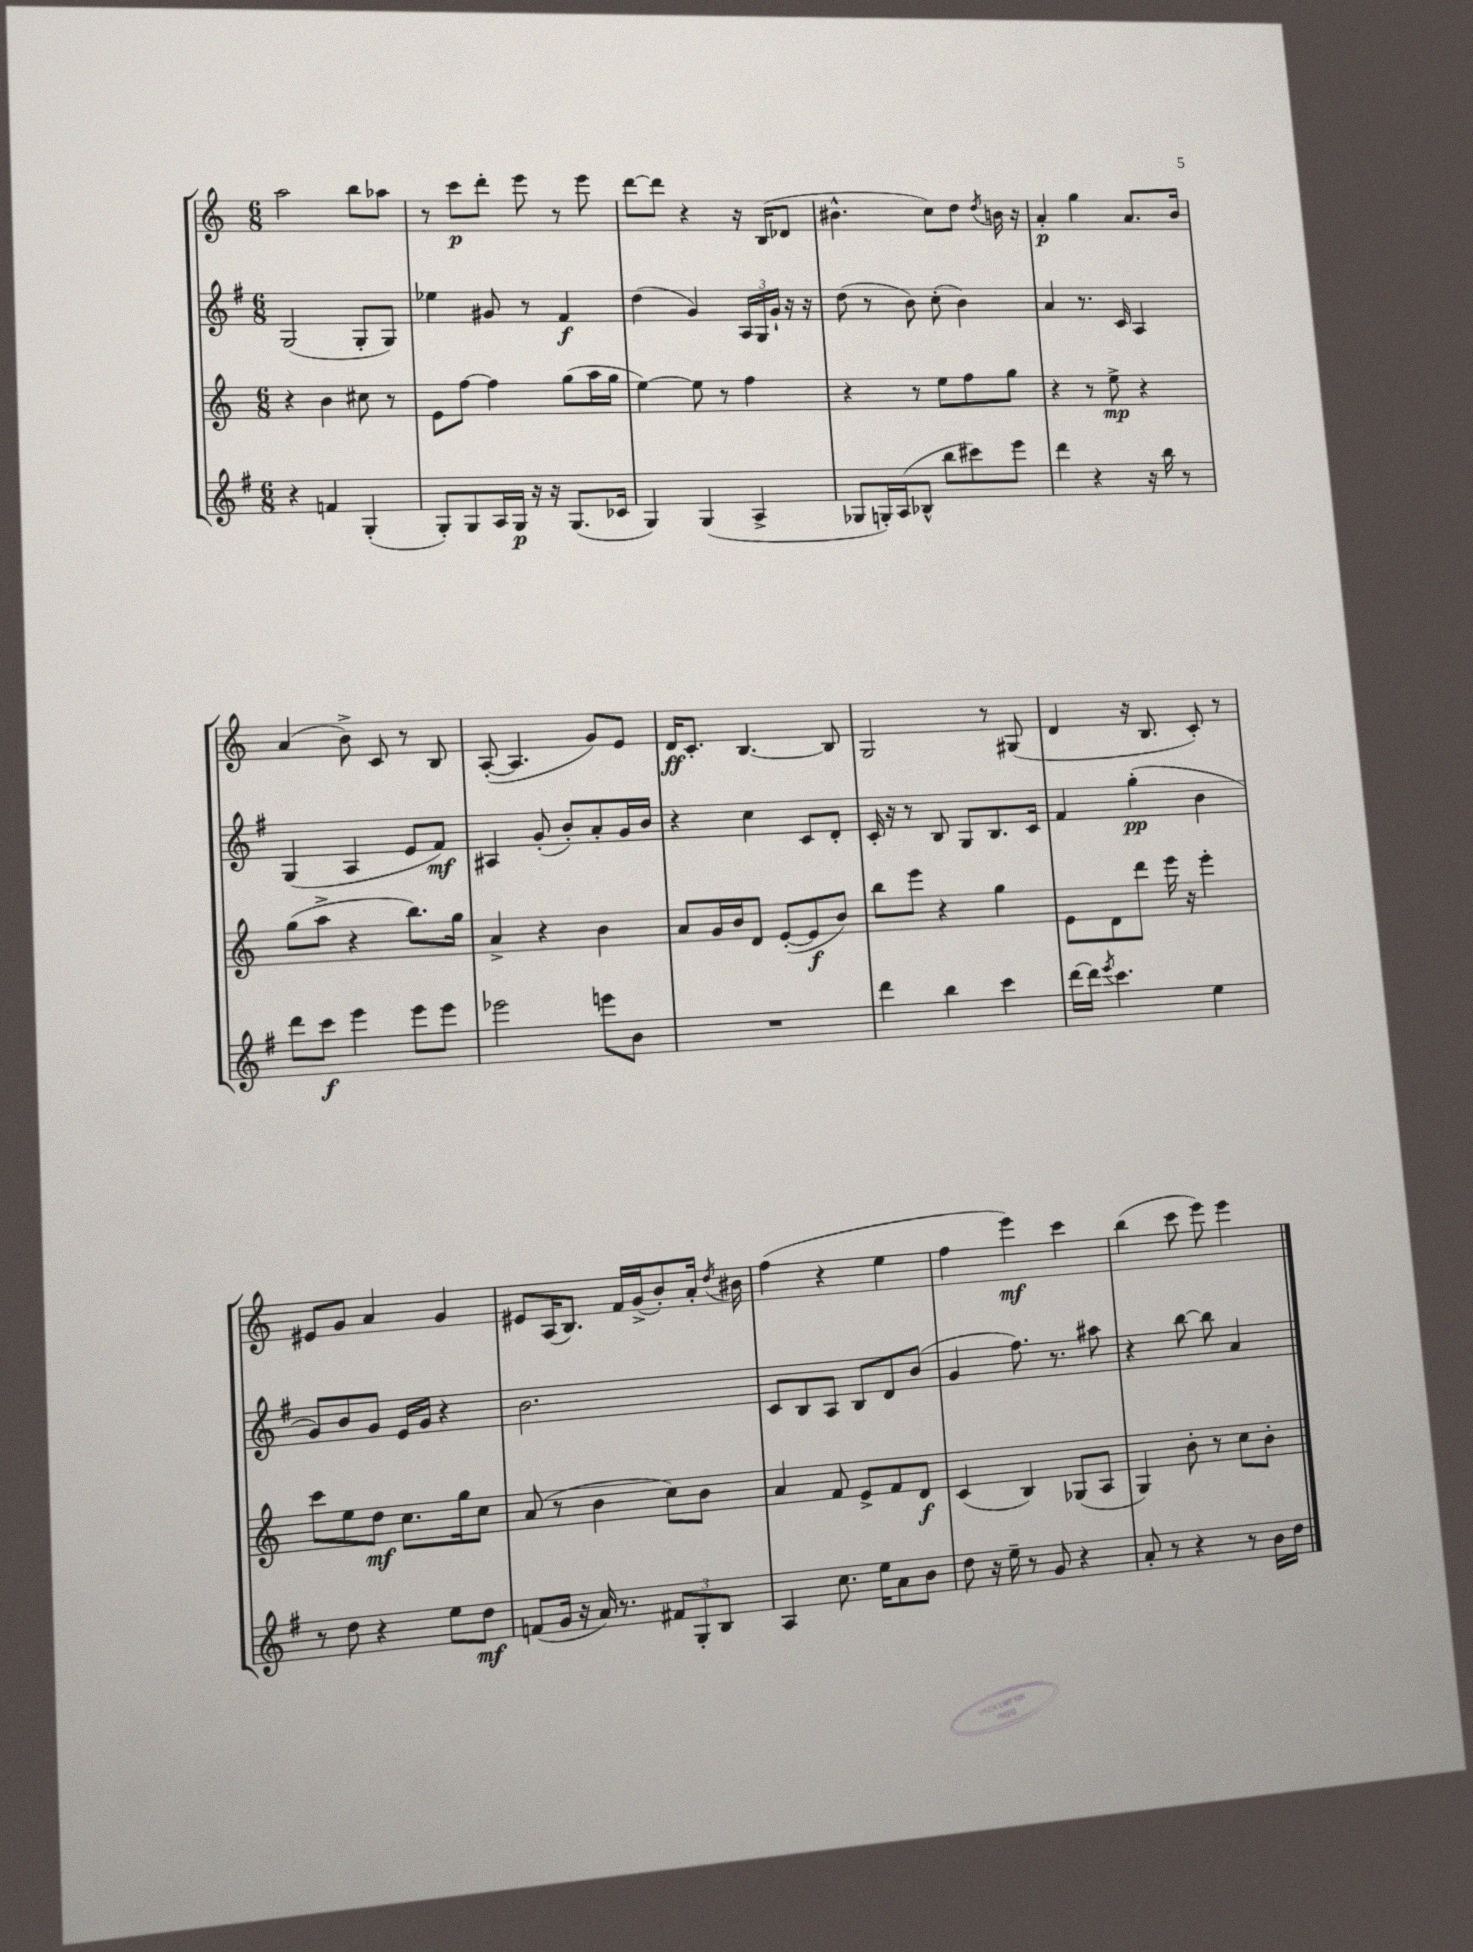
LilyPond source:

<<
\new StaffGroup <<
\new Staff = "s0" {
    \clef treble \key c \major \numericTimeSignature \time 6/8
    \autoBeamOff a''2 b''8[ aes''8] |
    r8 c'''8[\p d'''8]-. e'''8 r8 e'''8 |
    d'''8[~ d'''8] r4 r16 b16[( des'8] |
    bis'4.-^ c''8[) d''8] \acciaccatura { d''8 } b'16 r16 |
    a'4-.\p g''4 a'8.[ b'16] |
    a'4( b'8->) c'8 r8 b8 |
    a8~-.( a4. g'8[) e'8] |
    d'16[\ff c'8.]-. b4.~ b8 |
    g2 r8 gis8( |
    d'4 r16 b8. c'8-.) r8 |
    eis'8[ g'8] a'4 g'4 |
    eis'8[ a16( b8.]) f'16[ g'16->( b'8-.) a'16]-. \acciaccatura { d''8 } bis'16 |
    f''4( r4 e''4 |
    f''4 e'''4\mf) c'''4 |
    b''4( c'''8 e'''8) e'''4 \bar "|." |
}
\new Staff = "s1" {
    \clef treble \key g \major \numericTimeSignature \time 6/8
    \autoBeamOff g2( g8[-. g8]) |
    ees''4 gis'8 r8 fis'4\f |
    d''4( g'4) \tuplet 3/2 { a16[ g16 g'16]-! } r16 r16 |
    d''8( r8 b'8) c''8-.( b'4) |
    a'4 r8. c'16 a4 |
    g4( a4 e'8[ fis'8]\mf) |
    ais4 g'8-.( b'8[-.) a'8-. g'16 b'16] |
    r4 c''4 c'8[ d'8]-. |
    c'16-. r16 r8 b8 g8[ b8. c'16] |
    fis'4 g''4-.\pp( b'4 |
    g'8[) b'8 g'8] e'16[ g'16] r4 |
    b'2. |
    c'8[ b8 a8] b8[ d'8 b'8]( |
    g'4 fis''8.) r8. ais''8 |
    r4 b''8~ b''8 a'4 \bar "|." |
}
\new Staff = "s2" {
    \clef treble \key c \major \numericTimeSignature \time 6/8
    \autoBeamOff r4 b'4 cis''8 r8 |
    e'8[ f''8]~ f''4 g''8[( a''16 g''16] |
    e''4~) e''8 r8 f''4 |
    r4 r8 e''8[ f''8 g''8] |
    r4 r8 e''8->\mp r4 |
    g''8[( a''8]-> r4 b''8.[) g''16] |
    a'4-> r4 b'4 |
    a'8[ g'16 b'16 d'8] e'8[~-.( e'8\f b'8]) |
    b''8[ e'''8] r4 g''4 |
    e'8[ d'8 d'''8] e'''16 r16 e'''4-. |
    c'''8[ e''8 d''8]\mf c''8.[ g''16 c''8] |
    a'8( r8 b'4 c''8[) b'8] |
    a'4 f'8 e'8[-> f'8 d'8]\f |
    c'4( b4) ges8[( a8] |
    g4) b'8-. r8 c''8[ b'8]-. \bar "|." |
}
\new Staff = "s3" {
    \clef treble \key g \major \numericTimeSignature \time 6/8
    \autoBeamOff r4 f'4 g4-.( |
    g8[-.) g8 a16 g16]\p r16 r16 g8.[( ces'16] |
    g4) g4( a4-> |
    ges8[ g16-.) a16( bes8]-^ b''8[ cis'''8) e'''8] |
    d'''4 r4 r16 b''16 r8 |
    d'''8[ c'''8]\f e'''4 e'''8[ e'''8] |
    ees'''2 e'''8[ b'8] |
    R2. |
    d'''4 b''4 c'''4 |
    d'''16[~ d'''16] \acciaccatura { e'''8 } c'''4. e''4 |
    r8 d''8 r4 e''8[ d''8]\mf |
    f'8[( g'16] r16 a'16) r8. \tuplet 3/2 { fis'8[ g8-. b8] } |
    a4 c''8. e''16[ a'8 b'8] |
    d''8 r16 e''16-- r8 g'8 r4 |
    a'8-. r8 r4 r8 b'16[ d''16] \bar "|." |
}
>>
>>
\layout { \context { \Score \remove "Bar_number_engraver" } }
